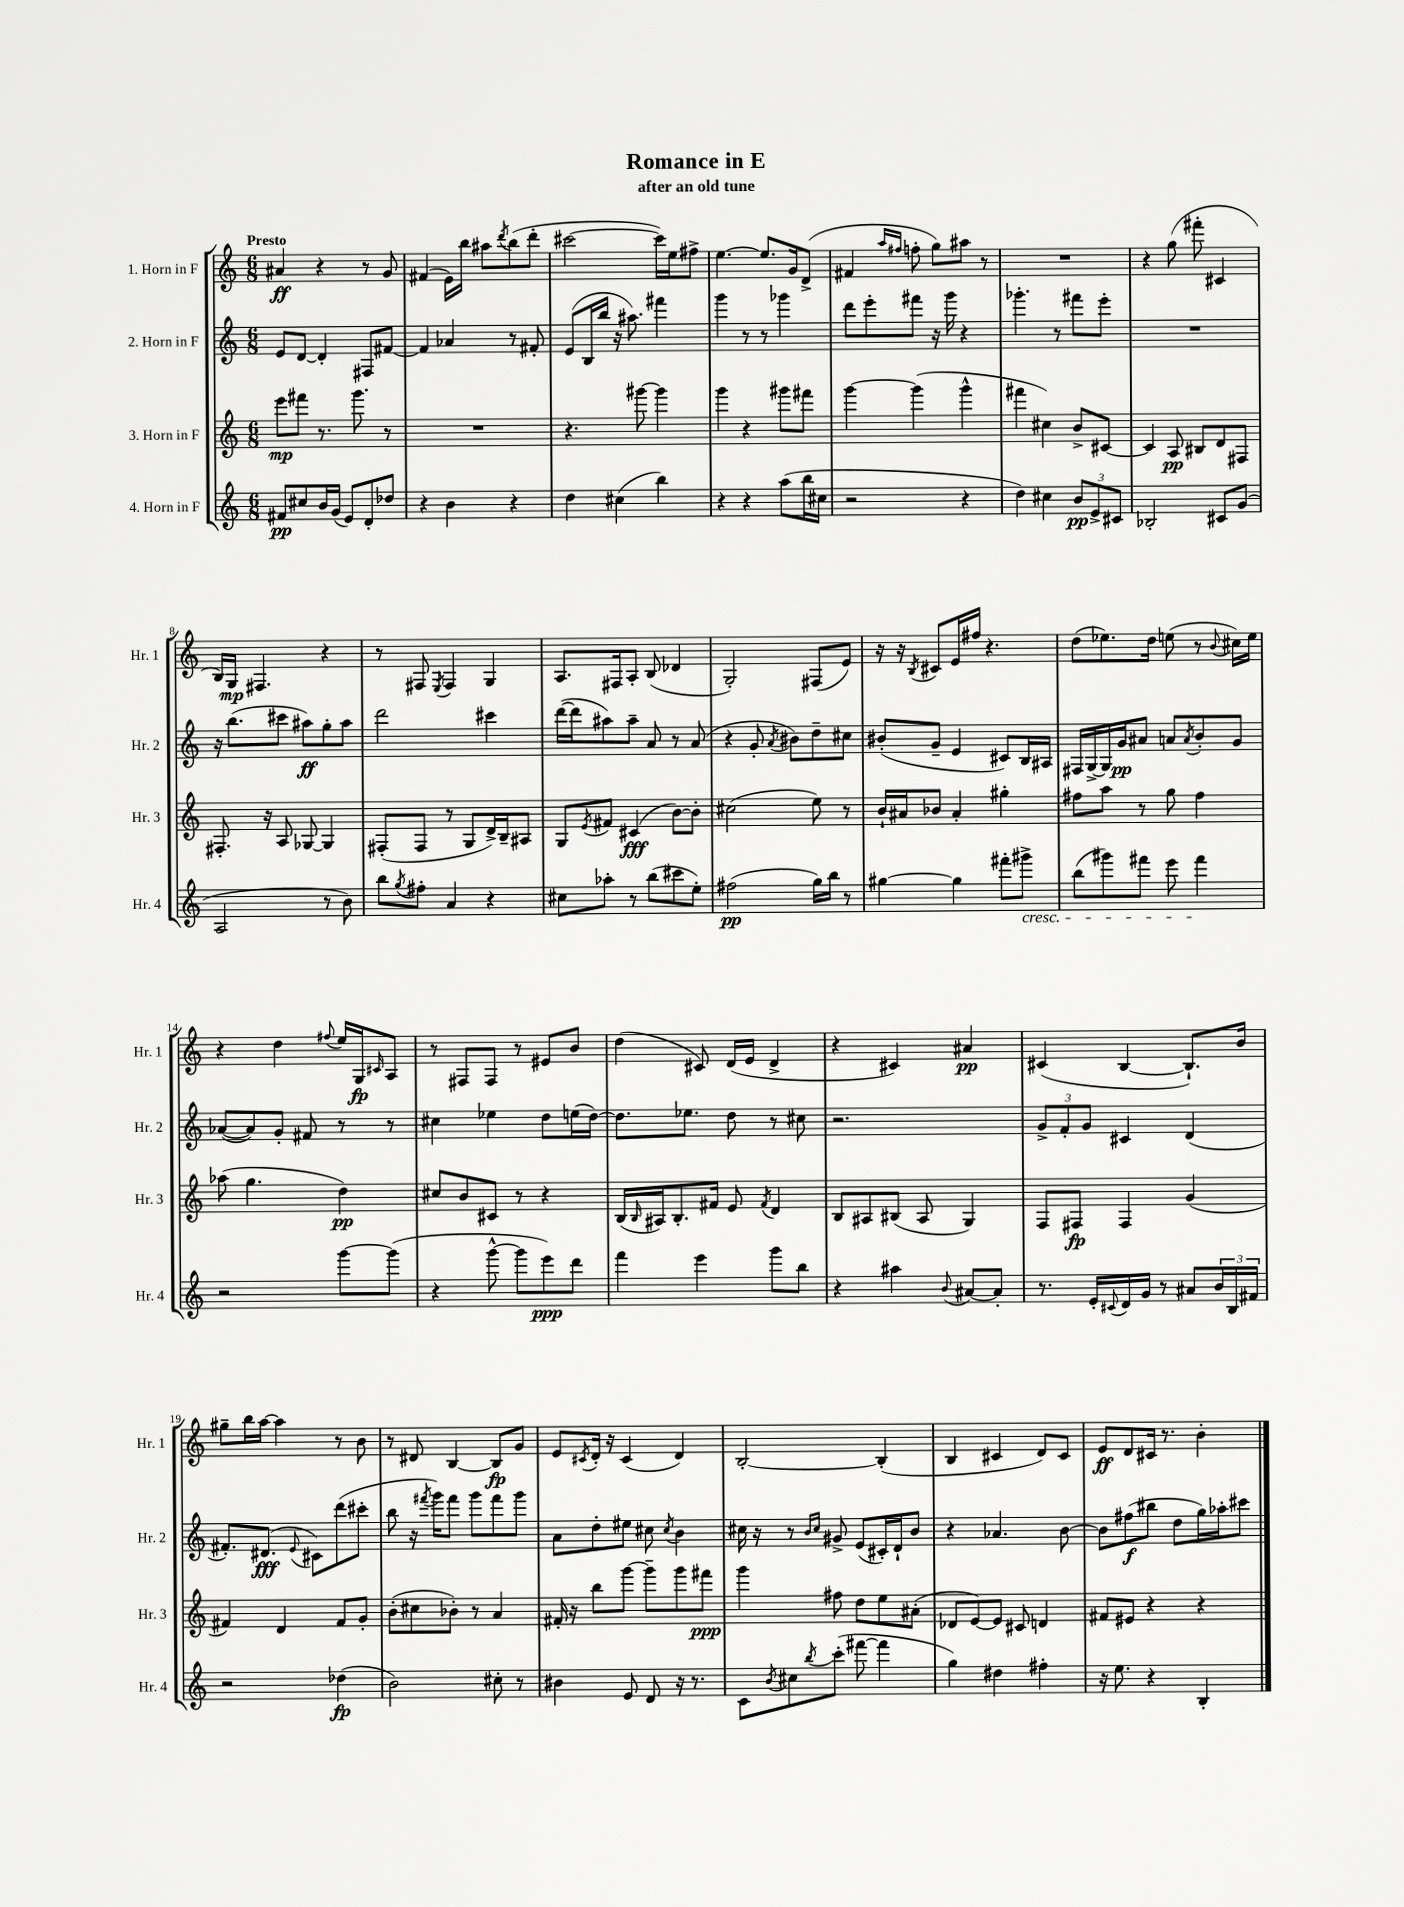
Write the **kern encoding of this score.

**kern	**kern	**kern	**kern
*staff4	*staff3	*staff2	*staff1
*clefG2	*clefG2	*clefG2	*clefG2
*k[]	*k[]	*k[]	*k[]
*M6/8	*M6/8	*M6/8	*M6/8
8f#	8eee	8e	4a#
8cc#	8fff#	[8d	.
16b	8.r	4d']	4r
(16g	.	.	.
8e)	.	.	.
.	8.ggg	.	.
8d'	.	8F#	8r
8dd-	8r	[8f#	8g
=	=	=	=
4r	2.r	4f#]	(4f#
4b	.	4a-	16e)
.	.	.	16bb
.	.	.	8aa#
.	.	.	8qddd
4r	.	8r	(8bb
.	.	8f#'	8ddd'
=	=	=	=
4dd	4.r	(8e	[2ccc#
.	.	16B	.
.	.	16bb	.
(4cc#	.	16r	.
.	.	8.aa#)	.
.	[8ggg#	.	.
4bb)	4ggg#]	4fff#	16ccc#])
.	.	.	16ee
.	.	.	8ff#^
=	=	=	=
4r	4ggg	4ggg	[4.ee
4r	4r	8r	.
.	.	8r	8.ee]
(8aa	8ggg#	4ggg-	.
.	.	.	16g
16bb	8fff#	.	(8d^
16cc#	.	.	.
=	=	=	=
2r	[4ggg	8ddd	4f#
.	.	8eee'	.
.	.	.	16qqaa
.	.	.	16qqff#
.	(4ggg]	8fff#	8ff'
.	.	16r	8gg)
.	.	16ggg	.
4r	4ggg^^	4r	8aa#
.	.	.	8r
=	=	=	=
4dd)	4fff#	4.ggg-'	2.r
4cc#	4cc#)	.	.
.	.	8r	.
12b	8b^	8fff#	.
12e^	.	.	.
.	[8c#	8eee'	.
12c#	.	.	.
=	=	=	=
2B-'	4c#]	2.r	4r
.	8A	.	(8gg
.	8B#	.	8fff#'
8c#	8d	.	4c#
(8g	8F#	.	.
=	=	=	=
2A	8.F#'	16r	16B)
.	.	(8.bb	16G
.	.	.	4.F#
.	16r	.	.
.	8A	8ccc#	.
.	[8G-	8aa#)	.
8r	4G-]	8gg'	4r
8b)	.	8aa#	.
=	=	=	=
8bb	(8F#'	2ddd	8r
8qgg	.	.	.
8ff#'	8F#	.	8F#
.	.	.	8qE
4a	8r	.	4F#
.	8G	.	.
4r	16d^)	4ccc#	4G
.	16B~	.	.
.	8A#	.	.
=	=	=	=
8cc#	8G	([16ddd	8.A
.	.	16ddd]	.
.	8qe	.	.
8aa-'	8f#	8aa#)	.
.	.	.	16F#
8r	(4c#	8aa#~	8A'
(8bb	.	8a	(8B
8ccc#	[8b)	8r	4d-
8ee')	8b']	(8a	.
=	=	=	=
(2ff#	(2cc#	4r	2G')
.	.	8g'	.
.	.	8qa	.
.	.	8b#)	.
16gg)	8ee)	8dd~	(8F#
16bb	.	.	.
8r	8r	8cc#	8e)
=	=	=	=
[4gg#	16b`	(8b#'	16r
.	16a#	.	16r
.	.	.	8qB
.	8b-	8g~	8c#
4gg#]	4a#'	4e	16e
.	.	.	16ff#
.	.	.	4.r
8fff#'	4gg#'	8c#)	.
8ggg#^	.	16B	.
.	.	16A#	.
=	=	=	=
(8bb	8ff#	16F#	(8dd
.	.	[16G^	.
8ggg#)	8aa	16G]	8.ee-)
.	.	16g	.
8fff#	8r	8a#	.
.	.	.	16dd
8eee	8gg	8a	(8ee
.	.	8qa	.
4fff#	4ff#	8b'	8r
.	.	.	8qqb
.	.	8g	16cc#)
.	.	.	16ee
=	=	=	=
2r	(8aa-	([8a-	4r
.	4.gg	8a-])	.
.	.	8g'	4dd
.	.	8f#	.
.	.	.	8qqff#
[8ggg	4dd)	8r	16ee
.	.	.	16G
.	.	.	16qqc#
(8ggg]	.	8r	8A
=	=	=	=
4r	8cc#	4cc#	8r
.	8b	.	8F#
[8ggg^^	8c#	4ee-	8F#
8ggg]	8r	.	8r
8eee)	4r	8dd	8e#
8ddd	.	(16ee	8b
.	.	[16dd)	.
=	=	=	=
4fff	(16B	8.dd]	(4dd
.	16qqB	.	.
.	16A#)	.	.
.	8.B'	.	.
.	.	8.ee-	.
4eee	.	.	8c#)
.	16f#	.	.
.	8e	8dd	(16d
.	.	.	16e
.	8qf#	.	.
8ggg	4d	8r	4d^
8bb	.	8cc#	.
=	=	=	=
4r	8B	2.r	4r
.	8A#	.	.
4aa#	(8B#	.	4c#)
.	8A#	.	.
8qqb	.	.	.
[8a#	4G)	.	4a#
8a#']	.	.	.
=	=	=	=
8.r	8F	12g^	(4c#
.	.	12f'	.
.	8F#	.	.
.	.	12g	.
16e'	.	.	.
8qqc#	.	.	.
16d	4F#	4c#	[4B
16g	.	.	.
8r	.	.	.
8a#	(4g	(4d	8.B`])
24b	.	.	.
24B	.	.	.
.	.	.	16b
24f#	.	.	.
=	=	=	=
2r	4f#)	8.f#')	8gg#~
.	.	.	16bb
.	.	(8.d#	[16aa
.	4d	.	4aa]
.	.	8qqe	.
.	.	8c#)	.
(4dd-	8f#	(8ddd	8r
.	8g'	8ccc#'	8b
=	=	=	=
2b)	(8b'	8bb	8r
.	8cc#	16r	8d#
.	.	8qfff#	.
.	.	16ggg)	.
.	8b-')	8fff#	[4B
.	8r	8ggg	.
8cc#'	4a	8fff#	8B]
8r	.	8ggg	8g
=	=	=	=
4b#	16f#'	8a	8e
.	16r	.	.
.	.	.	8qc#
.	8bb	8dd'	16d'
.	.	.	16r
8e	[8ggg	8ee#	(4c#
8d	8ggg~]	8cc#	.
.	.	8qcc#	.
16r	8ggg	4b	4d)
8.r	.	.	.
.	8fff#	.	.
=	=	=	=
8c	4ggg	16cc#	[2B'
.	.	16r	.
8qb	.	.	.
8cc#	.	8r	.
.	.	16qqb	.
8qbb	.	16qqcc#	.
(8ccc'	8ff#	8g#^	.
[8fff#	8dd	(8e	.
4fff#]	8ee	16c#')	(4B']
.	.	16d`	.
.	(8a#'	8b	.
=	=	=	=
4gg)	8d-	4r	4B
.	[8e)	.	.
4dd#	8e]	4.a-	4c#
.	8c#	.	.
4ff#'	4d	.	8d)
.	.	[8b	8c#
=	=	=	=
16r	8f#	8b]	8e
8.ee	.	.	.
.	8e#	(8ff#	8d
4r	4r	8bb#	16c#
.	.	.	8.r
.	.	8dd	.
4B'	4r	16gg)	4b'
.	.	16aa-'	.
.	.	8ccc#	.
==	==	==	==
*-	*-	*-	*-
